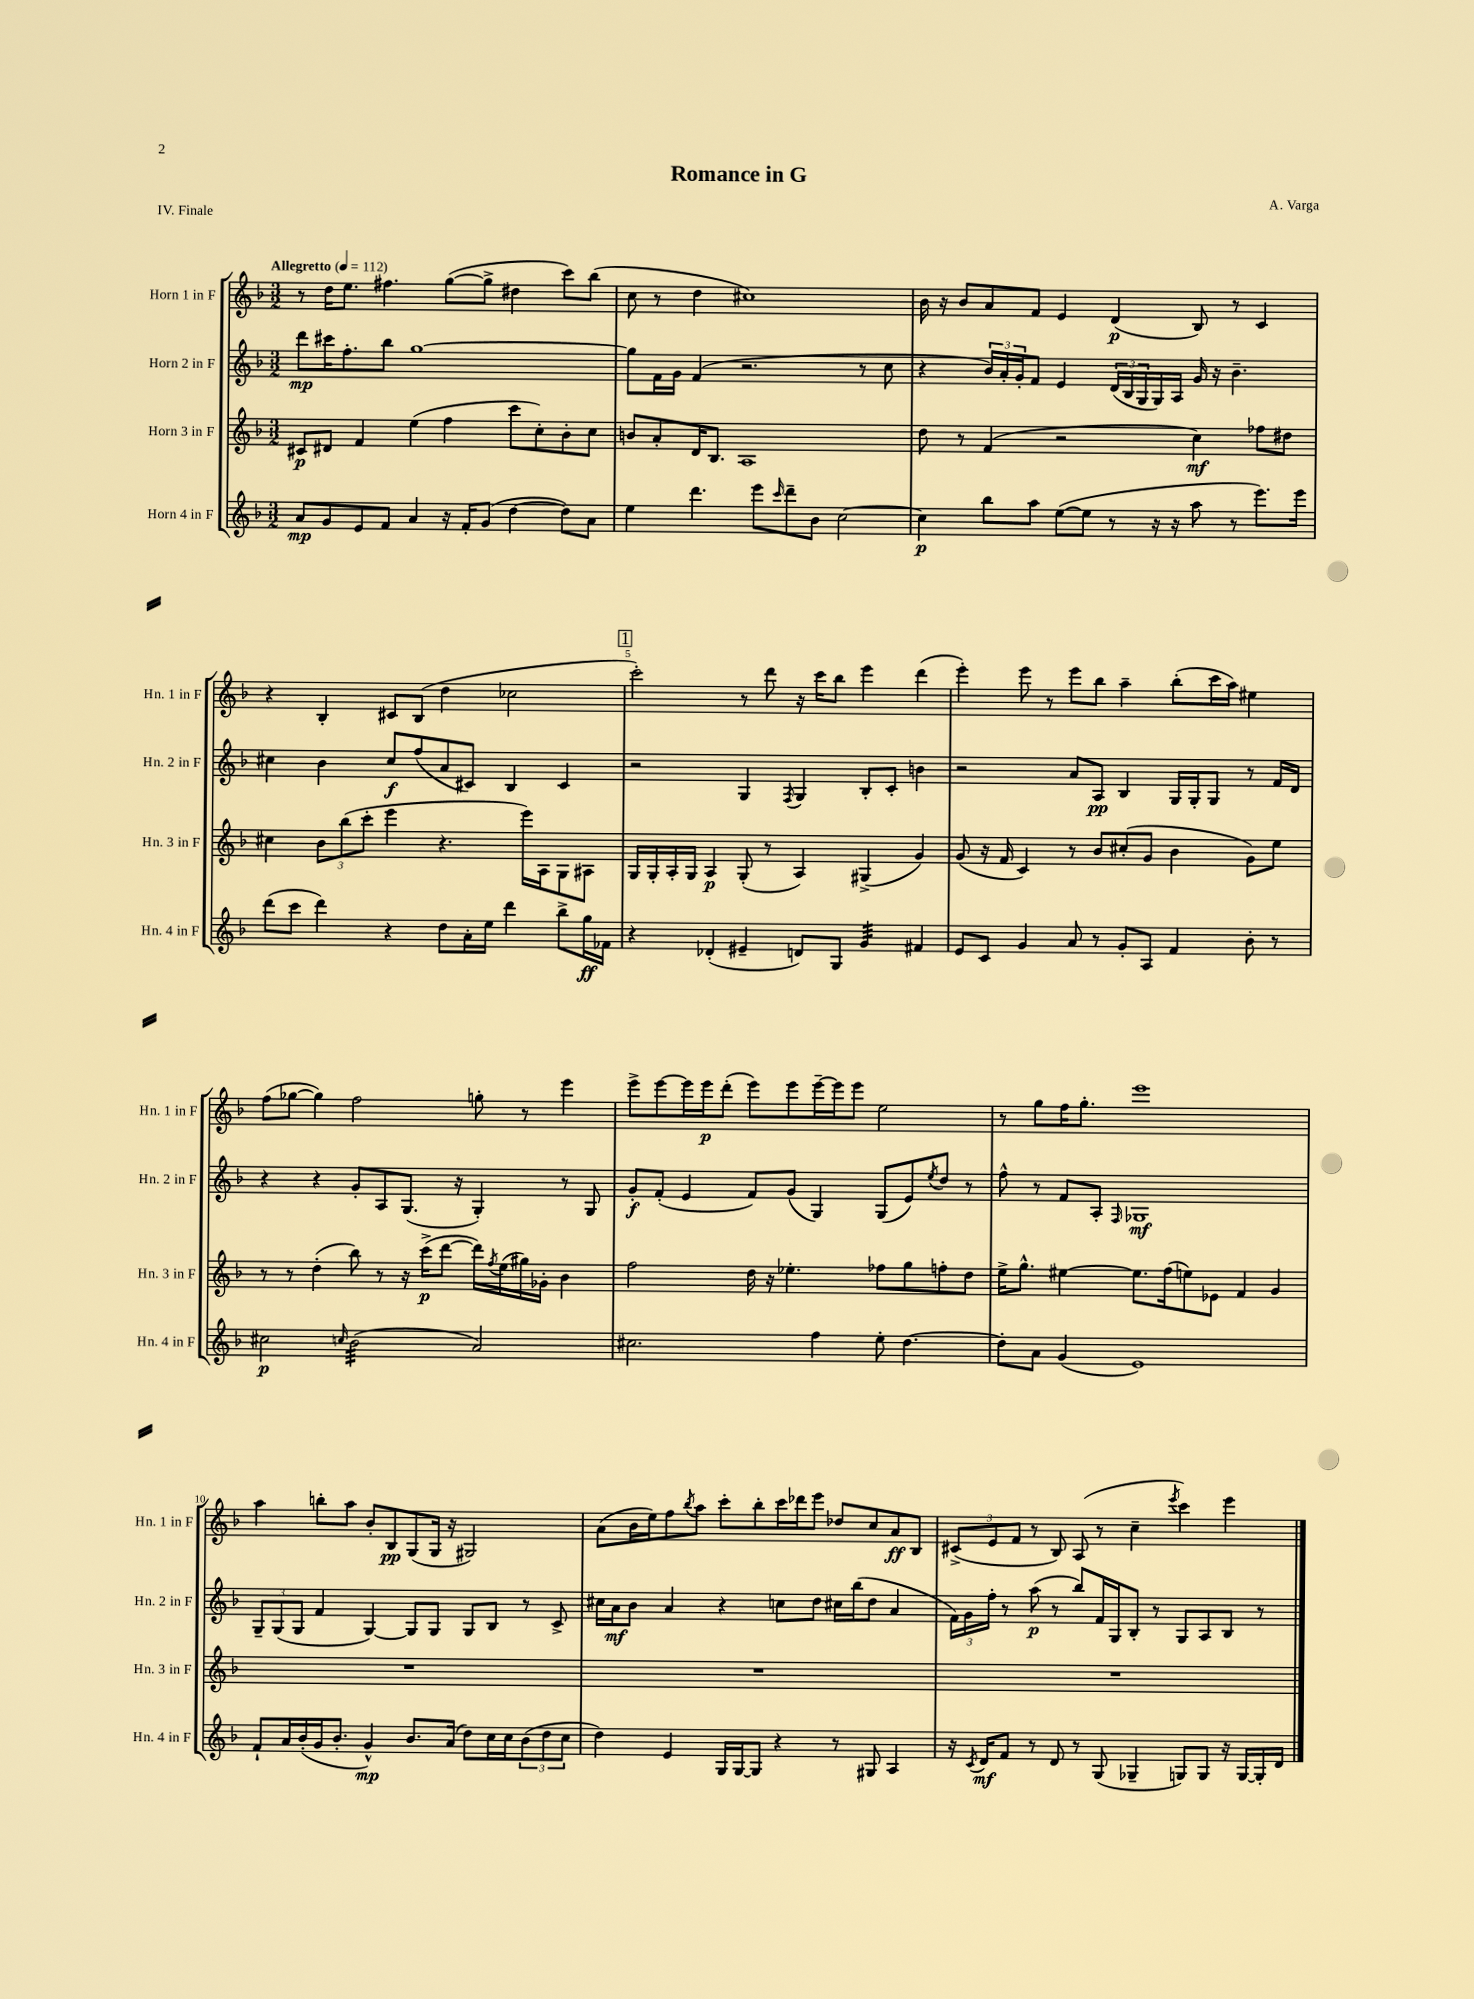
\header { title = "Romance in G" composer = "A. Varga" piece = "IV. Finale" }
<<
\new StaffGroup <<
\new Staff = "s0" \with { instrumentName = "Horn 1 in F" shortInstrumentName = "Hn. 1 in F" } {
    \clef treble \key f \major \numericTimeSignature \time 3/2 \tempo "Allegretto" 4 = 112
    r8 d''16 e''8. fis''4. g''8~( g''8-> dis''4 c'''8) bes''8( |
    c''8 r8 d''4 cis''1) |
    bes'16 r16 bes'8 a'8 f'8 e'4 d'4\p( bes8) r8 c'4 |
    r4 bes4-. cis'8 bes8( d''4 ces''2 |
    \mark \markup { \box "1" } c'''2-.) r8 d'''8 r16 c'''16 bes''8 e'''4 d'''4( |
    e'''4-.) e'''8 r8 e'''8 bes''8 a''4-- bes''8-.( c'''16 a''16) eis''4 |
    f''8( ges''8~ ges''4) f''2 g''8-. r8 e'''4 |
    e'''8-> e'''8~ e'''16 e'''16\p d'''8-.( e'''8) e'''8 e'''16~-- e'''16 e'''8 e''2 |
    r8 g''8 f''16 g''8.-. e'''1 |
    a''4 b''8-. a''8 bes'8-. bes8\pp g8( g16 r16 gis2) |
    a'8( bes'16 e''16) f''8 \acciaccatura { bes''8 } a''8 c'''8-. bes''8-. c'''16 des'''16 e'''8 des''8 c''8 a'8\ff bes8 |
    \tuplet 3/2 { cis'8->( e'8 f'8 } r8 bes8) a8( r8 c''4-- \acciaccatura { e'''8 } c'''4) e'''4 \bar "|." |
}
\new Staff = "s1" \with { instrumentName = "Horn 2 in F" shortInstrumentName = "Hn. 2 in F" } {
    \clef treble \key f \major \numericTimeSignature \time 3/2
    d'''8\mp cis'''16 f''8.-. bes''8 g''1~ |
    g''8 f'16 g'16 f'4( r2. r8 c''8 |
    r4 \tuplet 3/2 { bes'16) a'16-. g'16-. } f'8 e'4 \tuplet 3/2 { d'16( bes16 g16 } g16) a16 g'16 r16 bes'4.-- |
    cis''4 bes'4 cis''8\f f''8( a'8 cis'8) bes4 cis'4 |
    \mark \markup { \box "1" } r2 g4 \acciaccatura { f8 } g4 bes8-. c'8-. b'4 |
    r2 a'8 a8\pp bes4 g16 g16-. g8 r8 f'16 d'16 |
    r4 r4 g'8-. a8 g8.( r16 g4-.) r8 g8 |
    g'8-.\f f'8-.( e'4 f'8) g'8( g4) g8( e'8) \acciaccatura { e''8 } d''8 r8 |
    f''8-^ r8 f'8 a8-. \grace { f16 } ges1\mf |
    \tuplet 3/2 { g8-- g8( g8 } f'4 g4~) g8 g8 g8 bes8 r8 c'8-> |
    cis''16 a'16\mf bes'8 a'4 r4 c''8 d''8 cis''16 bes''16( d''8 a'4 |
    \tuplet 3/2 { f'16) g'16 f''16-. } r8 a''8\p( r8 bes''8) f'16 g16 bes8-. r8 g8 a8 bes8 r8 \bar "|." |
}
\new Staff = "s2" \with { instrumentName = "Horn 3 in F" shortInstrumentName = "Hn. 3 in F" } {
    \clef treble \key f \major \numericTimeSignature \time 3/2
    cis'8\p dis'8 f'4 e''4( f''4 c'''8 c''8-.) bes'8-. c''8 |
    b'8 a'8-. d'16 bes8. a1 |
    d''8 r8 f'4( r2 c''4\mf) fes''8 dis''8 |
    cis''4 \tuplet 3/2 { bes'8 bes''8( c'''8-. } e'''4 r4. e'''16) a16 g8 ais8 |
    \mark \markup { \box "1" } g16 g16-. a16-. g16 a4\p g8-.( r8 a4) gis4->( g'4) |
    g'8( r16 f'16 c'4) r8 bes'8 cis''8-.( g'8 bes'4 g'8) e''8 |
    r8 r8 d''4-.( bes''8) r8 r16 c'''16->\p( d'''8~ d'''16) \acciaccatura { f''8 } e''16( gis''16) ges'16-. bes'4 |
    f''2 d''16 r16 ees''4.-. fes''8 g''8 f''8-. d''8 |
    e''16-> g''8.-^ eis''4~ eis''8. f''16( e''8) ees'8 f'4 g'4 |
    R1. |
    R1. |
    R1. \bar "|." |
}
\new Staff = "s3" \with { instrumentName = "Horn 4 in F" shortInstrumentName = "Hn. 4 in F" } {
    \clef treble \key f \major \numericTimeSignature \time 3/2
    a'8\mp g'8 e'8 f'8 a'4 r16 f'16-. g'8( d''4~ d''8) a'8 |
    e''4 d'''4. e'''8 \grace { c'''16 } d'''8-- bes'8 c''2~ |
    c''4\p bes''8 a''8 e''8~( e''8 r8 r16 r16 a''8 r8 e'''8.) e'''16 |
    d'''8( c'''8 d'''4) r4 d''8 a'16-. e''16 d'''4 bes''8-> g''16\ff fes'16 |
    \mark \markup { \box "1" } r4 des'4-.( eis'4-- d'8) g8 g'4:32 fis'4 |
    e'8 c'8 g'4 a'8 r8 g'8-. a8 f'4 bes'8-. r8 |
    cis''2\p \grace { c''16 } bes'2:32( a'2) |
    cis''2. f''4 e''8-. d''4.~ |
    d''8-. a'8 g'4( e'1) |
    f'8-! a'16 bes'16-.( g'16 bes'8.-. g'4-^\mp) bes'8. a'16( d''8) c''16 c''16 \tuplet 3/2 { bes'8( d''8 c''8 } |
    d''4) e'4 g16 g16~ g8 r4 r8 gis8 a4 |
    r16 \acciaccatura { c'8 } d'16\mf f'8 r8 d'8 r8 g8( ges4-- g8) g8 r16 g16~ g16-. d'16 \bar "|." |
}
>>
>>
\layout { \context { \Score \override BarNumber.break-visibility = ##(#f #t #t) barNumberVisibility = #(every-nth-bar-number-visible 5) } }
